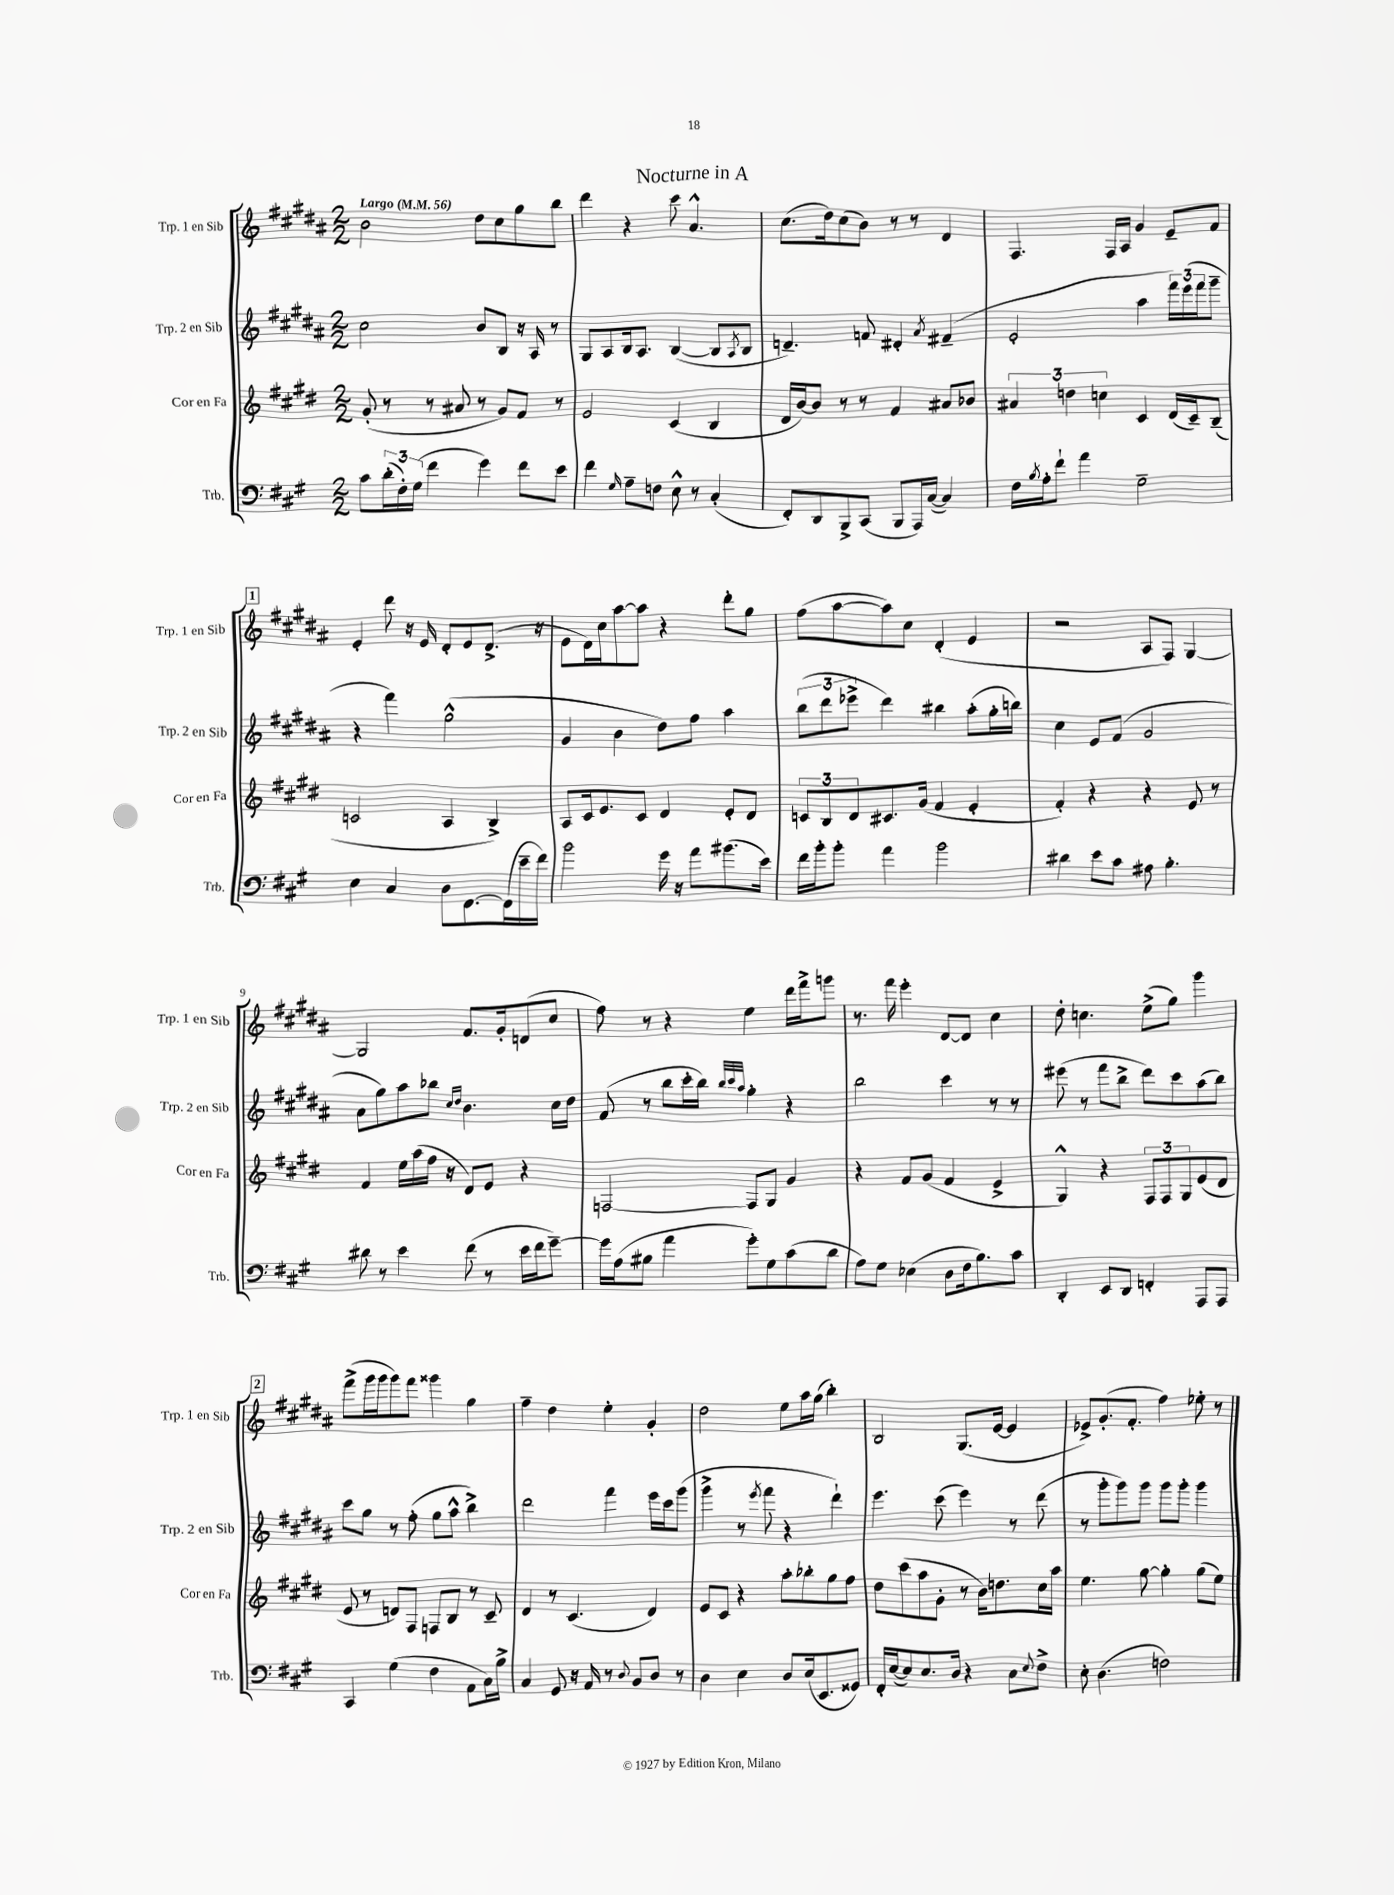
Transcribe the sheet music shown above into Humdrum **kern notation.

**kern	**kern	**kern	**kern
*part4	*part3	*part2	*part1
*staff4	*staff3	*staff2	*staff1
*I"Trb.	*I"Cor en Fa	*I"Trp. 2 en Sib	*I"Trp. 1 en Sib
*I'Trb.	*I'Cor en Fa	*I'Trp. 2 en Sib	*I'Trp. 1 en Sib
*clefF4	*clefG2	*clefG2	*clefG2
*k[f#c#g#]	*k[f#c#g#d#]	*k[f#c#g#d#a#]	*k[f#c#g#d#a#]
*M2/2	*M2/2	*M2/2	*M2/2
*MM56	*MM56	*MM56	*MM56
=1	=1	=1	=1
!	!	!	!LO:TX:a:B:t=Largo
8c#\L	(8g#'/	2cc#\	2b\
(24d'\L	8r	.	.
24F#'\)	.	.	.
(24G#\JJ	.	.	.
4f#\	8r	.	.
.	8a#X/	.	.
4g#\)	8r	8b/L	8dd#\L
.	8g#/L)	8B/J	8cc#\
8f#\L	8f#/J	16r	8gg#\
.	.	16A#/	.
8e\J	8r	8r	8bb\J
=2	=2	=2	=2
4f#\	2e/	8G#/L	4ddd#\
.	.	8A#/	.
16qqG#/	.	.	.
8A~\L	.	16B/k	4r
.	.	8.A#/J	.
8Fn\J	.	.	.
8E^^\	(4c#/	([4B/	8ccc#\
8r	.	.	4.a#^^/
(4C#'/	4B/	8B/L]	.
.	.	8qA#/	.
.	.	8B/J	.
=3	=3	=3	=3
8FF#'/L)	16d#/LL	4.dn~/)	(8.cc#\L
.	[16b/J)	.	.
8DD/	8b/J]	.	.
.	.	.	16dd#\k)
8BBB^/	8r	.	(8cc#\
(8CC#/J	8r	8fn/	8b\J)
8BBB/L	4f#/	4d#X'/	8r
16AAA/L)	.	.	8r
([16C#/JJ	.	.	.
.	.	8qa#/	.
4C#/])	8a#X/L	(4f#X~/	4d#/
.	8b-X/J	.	.
=4	=4	=4	=4
16F#\LL	6a#X/	2e'/	4.F#/
8qB/	.	.	.
16A'\J	.	.	.
8f#`\J	.	.	.
.	6ddn\	.	.
4a\	.	.	.
.	6ccn\	.	.
.	.	.	16F#/LL
.	.	.	16A#/JJ
2G#~\	4c#/	4aa#\	4g#/
.	(16d#/LL	24fff#\LL)	8e~/L
.	.	(24eee\	.
.	16c#~/J)	.	.
.	.	24fff#\J	.
.	(8B~/J	8ggg#~\J	8f#/J
!!LO:LB:g=z
!!LO:REH:place=s1:t=1
=5	=5	=5	=5
4E\	2cn/	4r	4e'/
4C#/	.	4fff#\)	8ddd#\
.	.	.	16r
.	.	.	16e/
8D\L	4A/	(2gg#^^\	8d#'/L
[8.FF#\	.	.	8e/
.	4B^/)	.	(8.d#^/J
(16FF#\L]	.	.	.
16e~\	.	.	.
16f#\JJ)	.	.	16r
=6	=6	=6	=6
2b\	8A/L	4g#/	8e\L
.	16c#/k	.	16d#\L)
.	8.e/	.	16cc#\J
.	.	4b\	[8aa#\
.	8c#/J	.	8aa#\J]
16g#\	4d#/	8dd#\L)	4r
16r	.	.	.
8a\L	.	8ff#\J	.
(8.b#X\	8e'/L	4aa#\	8ddd#'\L
.	8d#/J	.	8gg#\J
16e\Jk)	.	.	.
=7	=7	=7	=7
16f#\LL	12cn/L	(12bb\L	(8ff#\L
16b'\J	.	.	.
.	12B/	12ddd#\	.
8b'\J	.	.	[8aa#\
.	12d#/	12eee-X^\J	.
4a\	8.c#X/	4ddd#\)	8aa#\])
.	.	.	8cc#\J
.	(16g#/Jk	.	.
2b\	4f#/	4bb#X\	(4d#'/
.	4e'/	(8aa#'\L	4e/
.	.	16gg#'\L	.
.	.	16bbn\JJ)	.
=8	=8	=8	=8
4d#X\	4f#'/)	4cc#\	2r
8e\L	4r	8e/L	.
8c#\J	.	(8f#/J	.
8A#X\	4r	2g#/	8A#/L
4.B'\	.	.	8F#/J)
.	8e/	.	[4G#/
.	8r	.	.
!!LO:LB:g=z
=9	=9	=9	=9
8d#X\	4f#/	8a#\L	2G#/]
8r	.	8gg#\)	.
4e\	16ee\LL	8aa#\	.
.	(16aa\	.	.
.	16ff#\JJ	8bb-X\J	.
.	16r	.	.
.	.	16qqcc#/LL	.
.	.	16qqdd#/JJ	.
(8f#\	8d#/L)	4.b\	8.f#/L
8r	8e/J	.	.
.	.	.	16g#'/k
16e\LL	4r	.	(8dn/
16f#\J	.	.	.
[8g#~\J)	.	16cc#\LL	8cc#/J
.	.	16dd#\JJ	.
=10	=10	=10	=10
16g#\LL]	[2Fn/	(8f#/	8ff#\)
(16A\J	.	.	.
8B#X\J	.	8r	8r
4a\	.	8bb\L	4r
.	.	16ccc#'\L	.
.	.	16bb\JJ)	.
.	.	32qqbb/LLL	.
.	.	32qqccc#/	.
.	.	32qqaa#/JJJ	.
8g#'\L)	8F/L]	4gg#'\	4ee\
8G#\	8G#/J	.	.
(8c#\	4g#/	4r	16ddd#\LL
.	.	.	16fff#^\J
8d\J	.	.	8gggn\J
=11	=11	=11	=11
8A\L)	4r	2bb\	8.r
8G#\J	.	.	.
.	.	.	16fff#\
(4E-X\	8f#/L	.	4eee'\
.	(8g#/J	.	.
8D\L	4f#/	4ccc#\	[8d#/L
16F#\k	.	.	8d#/J]
8.B\)	.	.	.
.	4e^/	8r	4cc#\
8c#\J	.	8r	.
=12	=12	=12	=12
4DD'/	4G#^^/)	(8eee#X\	8dd#'\
.	.	8r	4.ccn\
8EE/L	4r	8fff#\L	.
8DD/J	.	8bb^\J	.
4FFn'/	12F#/L	8ddd#\L)	(8ee^\L
.	12F#/	.	.
.	.	8ccc#\	8gg#\J)
.	12G#/	.	.
8AAA/L	(8e/	(8aa#\	4ggg#\
8AAA/J	8d#/J	8bb\J)	.
!!LO:LB:g=z
!!LO:REH:place=s1:t=2
=13	=13	=13	=13
4CC#/	8e/	8ccc#\L	(8fff#^\L
.	8r	8gg#\J	16ggg#\L
.	.	.	16ggg#\J
(4G#\	8dn/L)	8r	8ggg#\)
.	8F#/J	(8ff#'\	8fff#\J
4F#\	8Fn/L	8gg#\L	4ggg##X\
.	8B/J	8aa#^^\J	.
8AA\L	8r	4bb^\)	4gg#\
16C#\L)	8c#~/	.	.
16B^\JJ	.	.	.
=14	=14	=14	=14
4C#/	4d#/	2ddd#\	4ff#~\
8GG#/	8r	.	4dd#\
16r	(4.c#/	.	.
16AA/	.	.	.
8r	.	4fff#\	4ee'\
8qqD/	.	.	.
8BB/L	.	.	.
8D/J	4d#/)	16eee\LL	4g#'/
.	.	16ccc#\J	.
8r	.	(8ggg#\J	.
=15	=15	=15	=15
4D\	8e/L	4ggg#^\	2dd#\
.	8c#/J	.	.
4E\	4r	8r	.
.	.	8qeee/	.
.	.	8fff#\	.
8D/L	8aa'\L	4r	8ee\L
(16E/k	8bb-X'\	.	16aa#\L
8.EE/	.	.	(16gg#\JJ
.	8gg#\	4ddd#`\)	4bb'\)
8GG##X/J)	8ff#\J	.	.
=16	=16	=16	=16
16FF#'/LL	8dd#\L	4.eee\	2B/
([16E/J	.	.	.
8E/])	(8ccc#\	.	.
8.E/	8aa\	.	.
.	8g#'\J	(8ccc#\	.
16D/Jk	.	.	.
4r	8r	4eee\)	(8.G#/L
.	16b\KL)	.	.
.	8.ddn\	.	[16e/Jk
8C#\L	.	8r	4e/]
8qqE/	.	.	.
8F#^\J	16cc#\L	(8ddd#\	.
.	16aa\JJ	.	.
=17	=17	=17	=17
8E'\	4.ee\	8r	8e-X^/L)
(4.D\	.	8ggg#'\L	(8.g#'/
.	.	8ggg#\)	.
.	.	.	8.f#'/J
.	[8gg#\	8ggg#\J	.
2Fn\)	4gg#'\]	8ggg#\L	4ff#\)
.	.	8ggg#'\J	.
.	(8gg#\L	4ggg#\	8ee-X'\
.	8ee\J)	.	8r
==	==	==	==
*-	*-	*-	*-
